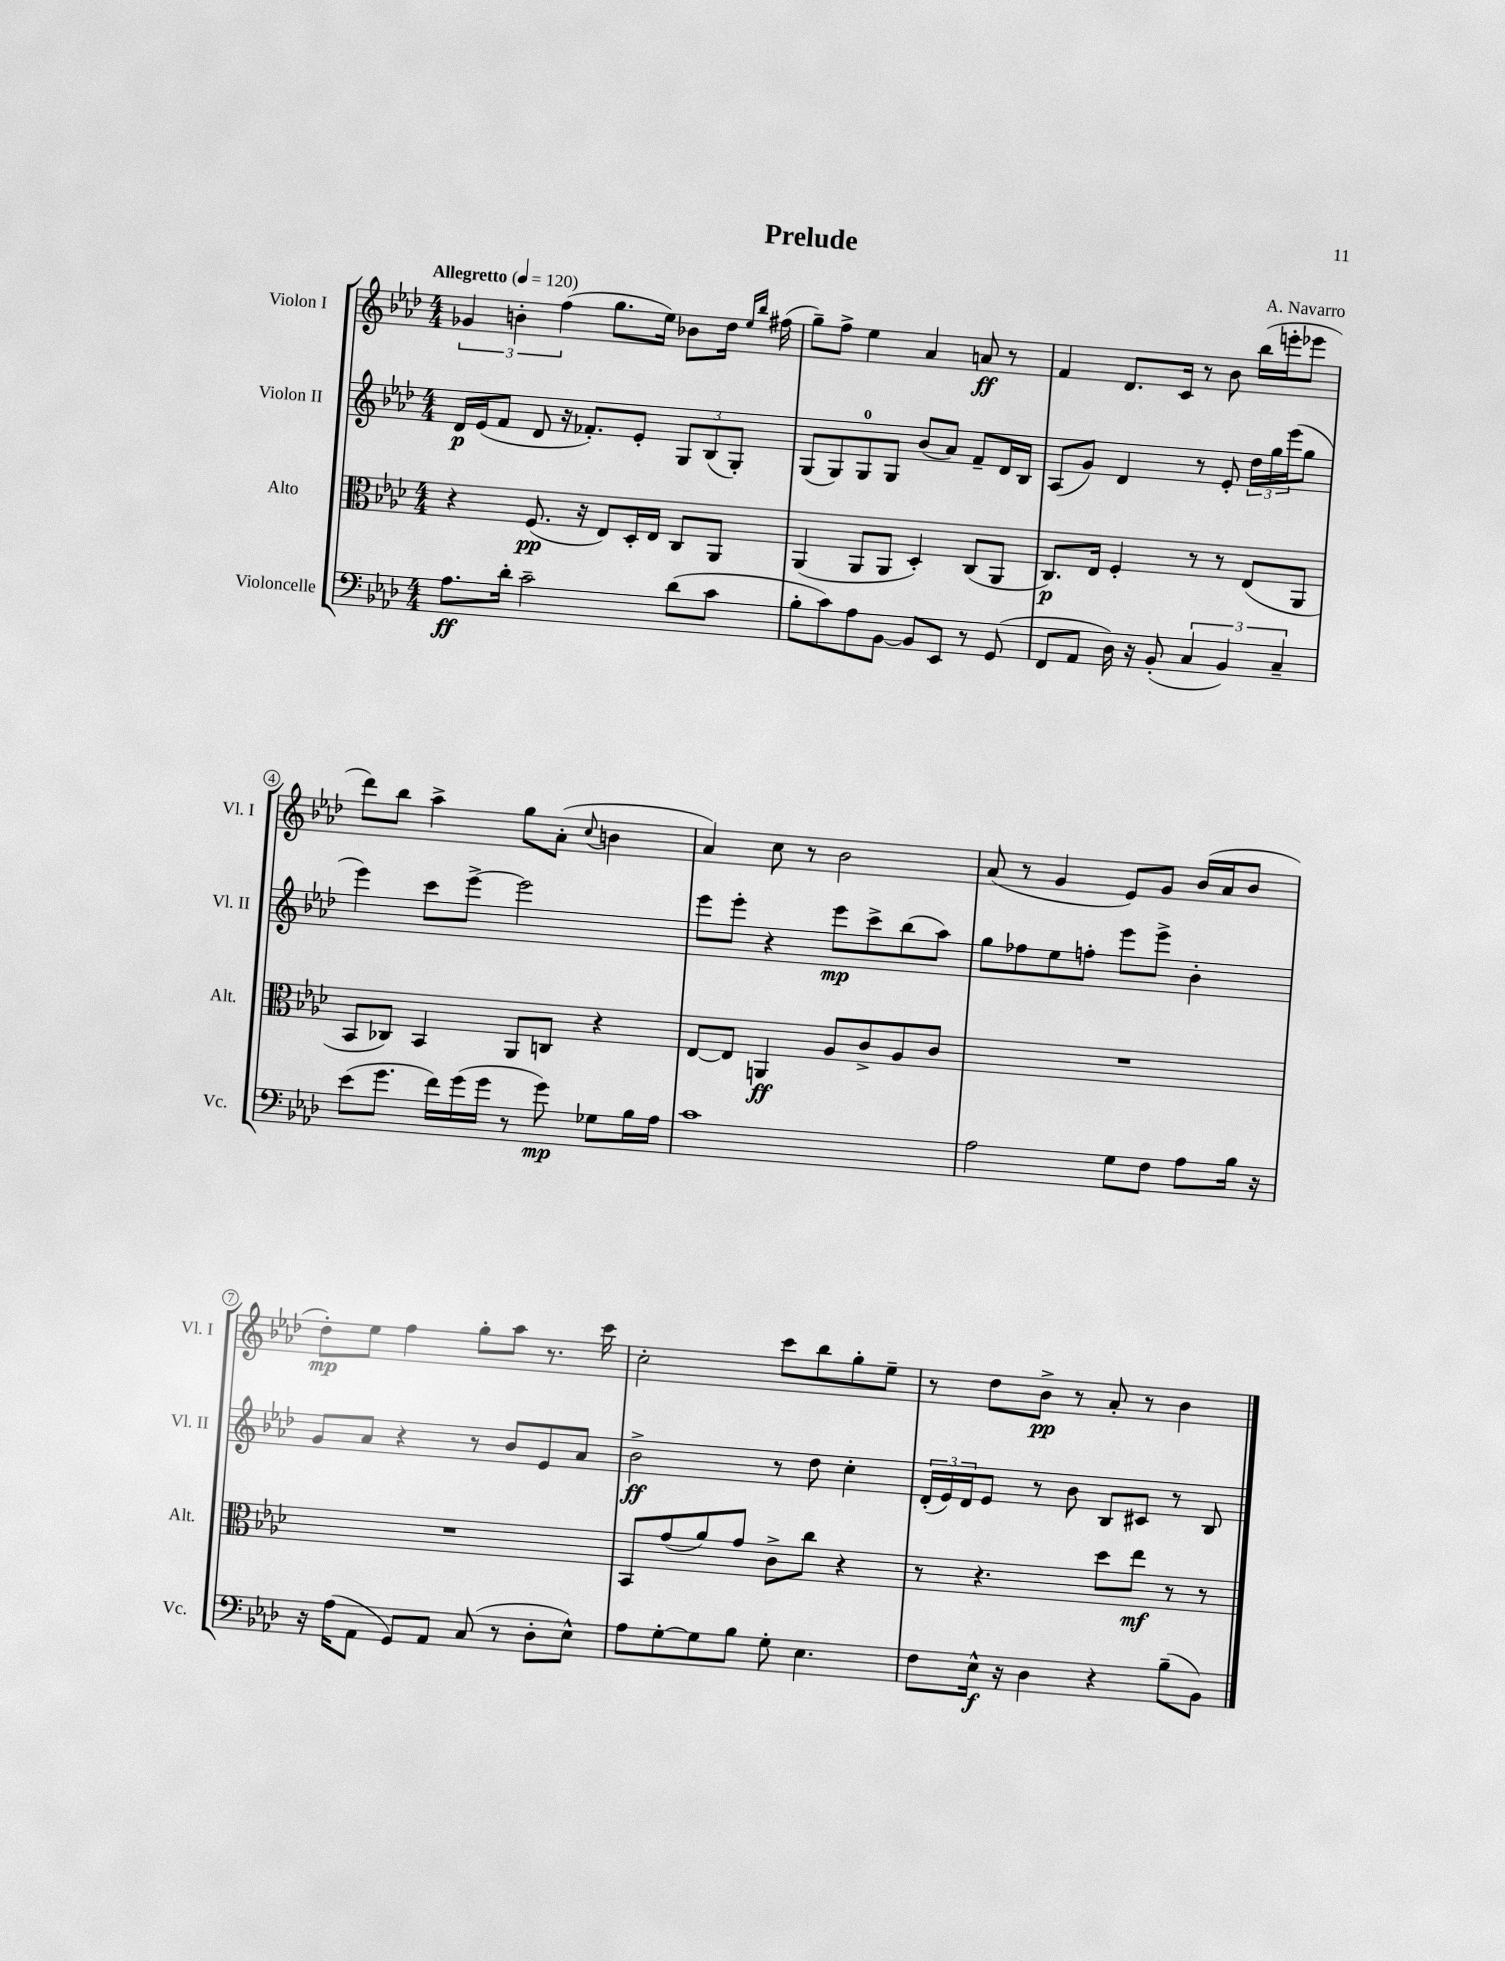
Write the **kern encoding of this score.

**kern	**kern	**kern	**kern
*staff4	*staff3	*staff2	*staff1
*clefF4	*clefC3	*clefG2	*clefG2
*k[b-e-a-d-]	*k[b-e-a-d-]	*k[b-e-a-d-]	*k[b-e-a-d-]
*M4/4	*M4/4	*M4/4	*M4/4
*MM120	*MM120	*MM120	*MM120
8.A-\L	4r	16d-/LL	6g-/
.	.	(16e-/J	.
.	.	8f/J	.
.	.	.	6b'\
16d-'\Jk	.	.	.
2c~\	(8.F/	8d-/	.
.	.	.	(6ff\
.	.	16r	.
.	16r	8.f-'/L)	.
.	8E-/L)	.	8.gg\L
.	16D-'/L	8e-'/J	.
.	16E-/JJ	.	16ee-\Jk)
(8d-\L	8C/L	12G/L	8b-\L
.	.	(12B-/	.
8c\J	8AA-/J	.	16dd-\Jk
.	.	12G'/J)	.
.	.	.	16qqee-/LL
.	.	.	16qqbb-/JJ
.	.	.	(16ff#\
=	=	=	=
8B-'\L	(4AA-/	(8G/L	8gg~\L)
8c\)	.	8G/)	8ff^\J
8A-\	8AA-/L	8G/	4ee-\
[8BB-\J	8AA-/J	8G/J	.
8BB-/]L	4D-'/)	(8b-/L	4a-/
8EE-/J	.	8a-/J)	.
8r	(8C/L	8f~/L	8a/
(8GG/	8AA-/J	16d-/L	8r
.	.	16B-/JJ	.
=	=	=	=
8FF/L	8.C/L)	(8A-/L	4f/
8AA-/J	.	8g/J)	.
.	16E-/Jk	.	.
16D-\)	4F'/	4d-/	8.d-/L
16r	.	.	.
(8BB-'/	.	.	.
.	.	.	16c/Jk
6C/	8r	8r	8r
.	8r	8e-'/	8b-\
6BB-/)	.	.	.
.	(8E-/L	24dd-\LL	(16bb-\LL
.	.	24gg\	.
.	.	.	16eee'\J
6C~/	.	(24eee-\J	.
.	8AA-/J	8gg\J	8eee-\J
=	=	=	=
(8e-\L	8BB-/L	4eee-\)	8ddd-\L)
8.g\J	8C-/J)	.	8bb-\J
.	4BB-/	8ccc\L	4aa-^\
16f\LL)	.	.	.
(16g\	.	[8eee-^\J	.
16g\JJ	.	.	.
8r	8AA-/L	2eee-\]	8gg\L
8g\)	8C/J	.	(8a-'\J
.	.	.	8qqcc/
8G-\L	4r	.	4b\
16B-\L	.	.	.
16A-\JJ	.	.	.
=	=	=	=
1c	[8E-/L	8eee-\L	4a-/)
.	8E-/]J	8eee-'\J	.
.	4AA/	4r	8cc\
.	.	.	8r
.	8A-/L	8eee-\L	2b-\
.	8c^/	8ccc^\	.
.	8A-/	(8bb-\	.
.	8c/J	8aa-\J)	.
=	=	=	=
2A-\	1r	8gg\L	(8a-/
.	.	8ff-\	8r
.	.	8ee-\	4g/
.	.	8ff'\J	.
8G\L	.	8eee-\L	8e-/L)
8F\J	.	8eee-^\J	8g/J
8A-\L	.	4b-'\	(16b-/LL
.	.	.	16a-/J
16B-\Jk	.	.	8b-/J
16r	.	.	.
=	=	=	=
16r	1r	8g/L	8dd-'\L)
(16A-\LK	.	.	.
8AA-\J	.	8a-/J	8ee-\J
8GG/L)	.	4r	4ff\
8AA-/J	.	.	.
(8C/	.	8r	8gg'\L
8r	.	8b-/L	8aa-\J
8D-'\L	.	8e-/	8.r
8E-^^\J)	.	8a-/J	.
.	.	.	16ccc\
=	=	=	=
8A-\L	8BB-/L	2b-^\	2cc'\
[8G'\	(8g/	.	.
8G\]	8a-/)	.	.
8B-\J	8g/J	.	.
8G'\	8c^\L	8r	8ccc\L
4.E-\	8cc\J	8dd-\	8bb-\
.	4r	4cc'\	8gg'\
.	.	.	8ee-~\J
=	=	=	=
8F\L	8r	(24d-'/LL	8r
.	.	24e-/)	.
.	.	24d-/J	.
16E-^^\Jk	4.r	8e-/J	8dd-\L
16r	.	.	.
4D-\	.	8r	8b-^\J
.	.	8b-\	8r
4r	8dd-\L	8B-/L	8a-'/
.	8ee-\J	8c#/J	8r
(8B-~\L	8r	8r	4b-\
8BB-\J)	8r	8B-/	.
==	==	==	==
*-	*-	*-	*-
